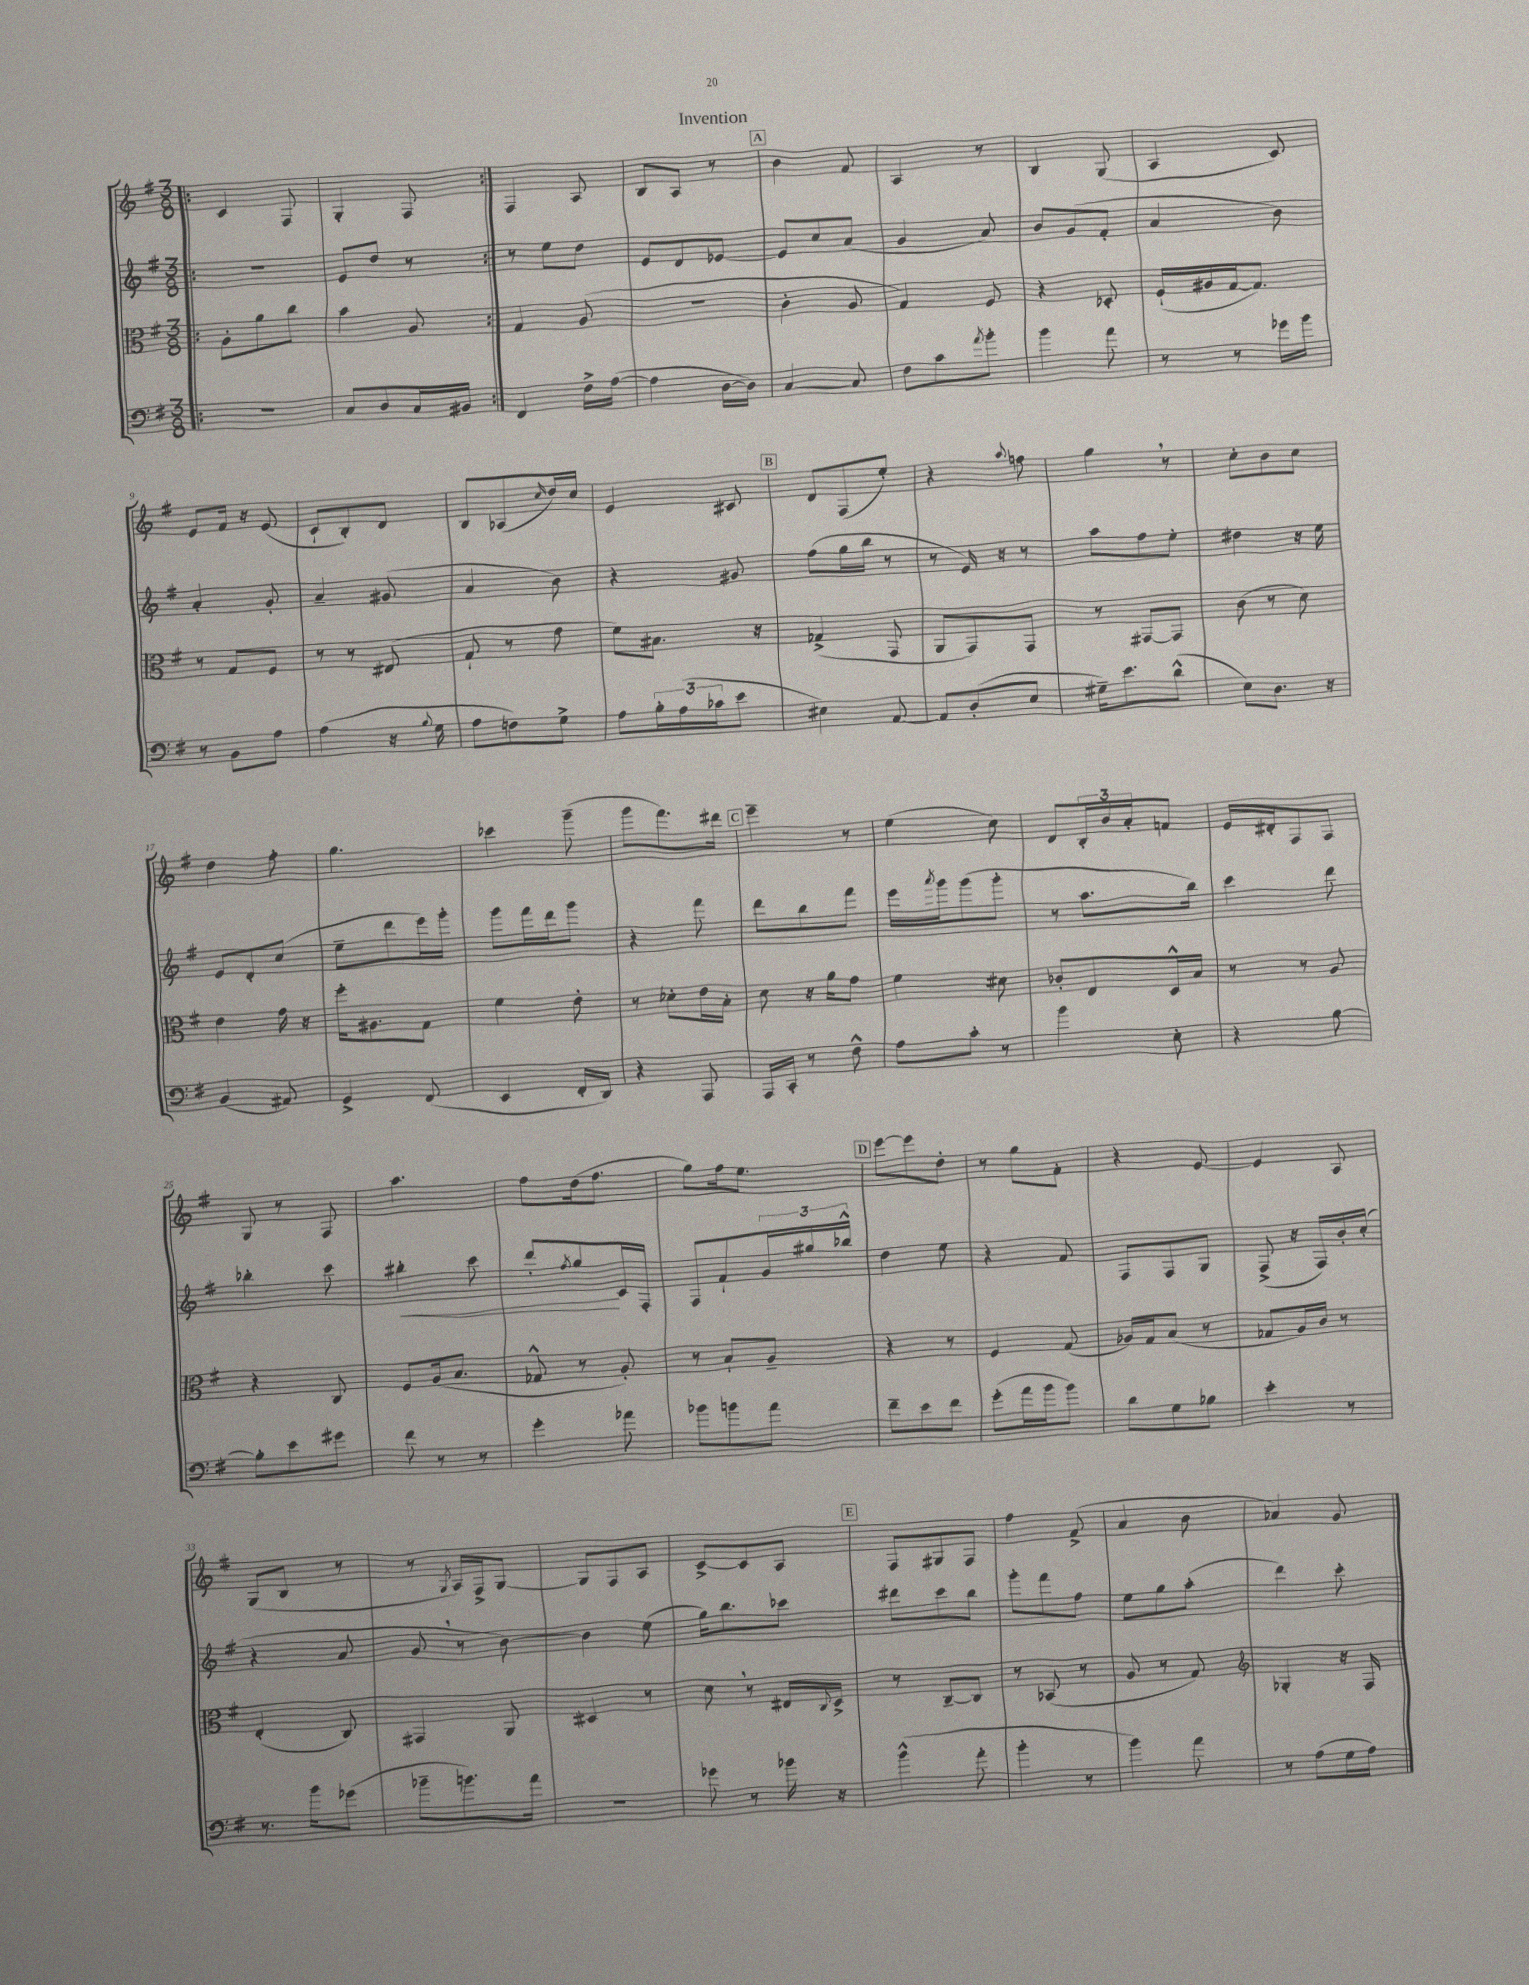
\header { title = "Invention" }
<<
\new StaffGroup <<
\new Staff = "s0" {
    \clef treble \key g \major \numericTimeSignature \time 3/8
    \repeat volta 2 { \bar ".|:" c'4 fis8 |
    g4-. fis8 | }
    fis4 a8 |
    b8 a8 r8 |
    \mark \markup { \box "A" } b'4 fis'8 |
    a4 r8 |
    b4 g8( |
    a4 c'8) |
    e'8 fis'16 r16 e'8( |
    c'8-! b8-.) d'8 |
    b8 aes8( \grace { c''16 } d''16) c''16 |
    e'4 cis'8 |
    \mark \markup { \box "B" } d'8 fis8( e''8-.) |
    r4 \appoggiatura { a''8 } f''8 |
    g''4 \breathe r8 |
    c''8-. b'8 c''8 |
    d''4 fis''8-. |
    g''4. |
    ces'''4 g'''8--( |
    g'''8 fis'''8.) dis'''16 |
    \mark \markup { \box "C" } e'''4-- r8 |
    e''4( c''8) |
    d'8 \tuplet 3/2 { b16-. b'16 a'16-. } f'8 |
    e'16 dis'16-. fis8 fis8 |
    g8 r8 fis8 |
    a''4. |
    fis''8 d''16( fis''8. |
    g''8) fis''16 e''8. |
    \mark \markup { \box "D" } e'''8~ e'''8 d''8-. |
    r8 g''8 fis'8-. |
    r4 e'8~ |
    e'4 a8 |
    g8( b8 r8 |
    r8 \acciaccatura { g8 } a16) fis16-> g8~ |
    g8 fis8 a8 |
    c'8~-> c'8 a8 |
    \mark \markup { \box "E" } fis8 gis8 fis8 |
    fis''4 fis'8->( |
    a'4 b'8 |
    aes'4) g'8 \bar "|." |
}
\new Staff = "s1" {
    \clef treble \key g \major \numericTimeSignature \time 3/8
    \repeat volta 2 { \bar ".|:" R4. |
    e'8 d''8 r8 | }
    r8 e''8 d''8 |
    e'8 d'8 ees'8~ |
    \mark \markup { \box "A" } ees'8 c''8 a'8( |
    g'4 a'8) |
    b'8 g'8( fis'8-. |
    a'4 b'8) |
    a'4-. g'8-. |
    a'4-- gis'8( |
    a'4 b'8) |
    r4 gis'8 |
    \mark \markup { \box "B" } fis''8( g''16 b''16 r8 |
    r8 e'16) r16 r8 |
    a''8 fis''8 e''8-. |
    dis''4 r16 e''16 |
    e'8 d'8-. c''8( |
    e''8-- d'''8 e'''16) g'''16-. |
    g'''8 fis'''16 d'''16 g'''8 |
    r4 fis'''8 |
    \mark \markup { \box "C" } d'''8 b''8 fis'''8 |
    e'''16 \acciaccatura { a'''8 } g'''16 g'''8( g'''8-. |
    r8 a''8. b''16) |
    c'''4 d'''8 |
    bes''4-. c'''8 |
    bis''4-.\< c'''8 |
    d'''8-. \acciaccatura { fis''8 } g''8\! c'16 fis16-. |
    fis8 fis'8-! \tuplet 3/2 { g'16 gis''16 bes''16-^ } |
    \mark \markup { \box "D" } d''4 e''8 |
    r4 fis'8 |
    fis8 fis8 g8 |
    fis8->( r16 fis16) b'16-. c''16-.( |
    r4 a'8 |
    g'8 \breathe r8 b'8~) |
    b'4 e''8( |
    g''16) b''8. ces'''8 |
    \mark \markup { \box "E" } dis'''8 c'''8 b''8 |
    g'''8-. fis'''8 fis''8 |
    e''8 g''8 a''8-.( |
    d'''4) c'''8-. \bar "|." |
}
\new Staff = "s2" {
    \clef alto \key g \major \numericTimeSignature \time 3/8
    \repeat volta 2 { \bar ".|:" a8-. a'8 c''8 |
    b'4 a8 | }
    g4 a8( |
    R4. |
    \mark \markup { \box "A" } c'4-. a8 |
    g4) fis8 |
    r4 des8-. |
    fis16-!( ais16 g16~ g8.) |
    r8 g8 fis8 |
    r8 r8 eis8( |
    g8-! r8 g'8 |
    fis'8) bis8. r16 |
    \mark \markup { \box "B" } ges4->( g,8 |
    a,8 g,8) g,8 |
    r8 gis,8~ gis,8 |
    c'8( r8 d'8) |
    e'4 g'16 r16 |
    fis''16-. ais8. g8 |
    fis'4 e'8-. |
    r8 des'8-. e'16 b16-. |
    \mark \markup { \box "C" } d'8 r16 a'16 g'8 |
    fis'4 dis'8 |
    ces'8-. e8 d16-^ b16 |
    r8 r8 a8 |
    r4 c8 |
    fis8 a16( b8. |
    ges8-^ r8 a8-.) |
    r8 b8-! a8-- |
    \mark \markup { \box "D" } r4 r8 |
    fis4 g8( |
    aes16) g16 b8( r8 |
    ges8 a16) c'16 r8 |
    e4-.( c8) |
    gis,4 a,8 |
    dis4 r8 |
    d'8 \breathe r8 eis16 \appoggiatura { c8 } d16-> |
    \mark \markup { \box "E" } r8 c8~-- c8 |
    r8 bes,8( r8 |
    a8 r8 g8) |
    \clef treble ges4-. r16 fis16 \bar "|." |
}
\new Staff = "s3" {
    \clef bass \key g \major \numericTimeSignature \time 3/8
    \repeat volta 2 { \bar ".|:" R4. |
    c8 d8 c16 bis,16 | }
    fis,4 fis16-> a16~( |
    a4 d16~ d16) |
    \mark \markup { \box "A" } c4~ c8 |
    fis8 c'8 \acciaccatura { a'8 } b'8-. |
    b'4 a'8 |
    r8 r8 ges'16 b'16 |
    r8 b,8 a8 |
    a4( r16 \appoggiatura { b8 } g16 |
    a8 f8) g8-> |
    a8 \tuplet 3/2 { b16-. a16( ces'16 } e'8 |
    \mark \markup { \box "B" } eis4) a,8~ |
    a,8 d8-.( e8 |
    gis16--) e'8. d'8-^( |
    e8) d8. r16 |
    b,4( ais,8) |
    g,4-> fis,8( |
    e,4 fis,16-. d,16) |
    r4 a,,8 |
    \mark \markup { \box "C" } a,,16 c,16-. r8 fis8-^ |
    a8 c'8-. r8 |
    b'4 e8-. |
    r4 b8~ |
    b8-. e'8 gis'8 |
    fis'8 r8 r8 |
    g'4-. aes'8 |
    bes'8 b'8 a'8 |
    \mark \markup { \box "D" } fis'8-- e'8 fis'8 |
    g'8-.( a'16 b'16 b'8) |
    d'8 g8 bes8 |
    e'4-. r8 |
    r8. b'16 ges'8( |
    bes'8-- b'8.) a'16 |
    R4. |
    ges'8 r8 bes'16 r16 |
    \mark \markup { \box "E" } b'4-^( a'8-. |
    b'4-. r8 |
    b'4) a'8 |
    r8 a8( g16 a16) \bar "|." |
}
>>
>>
